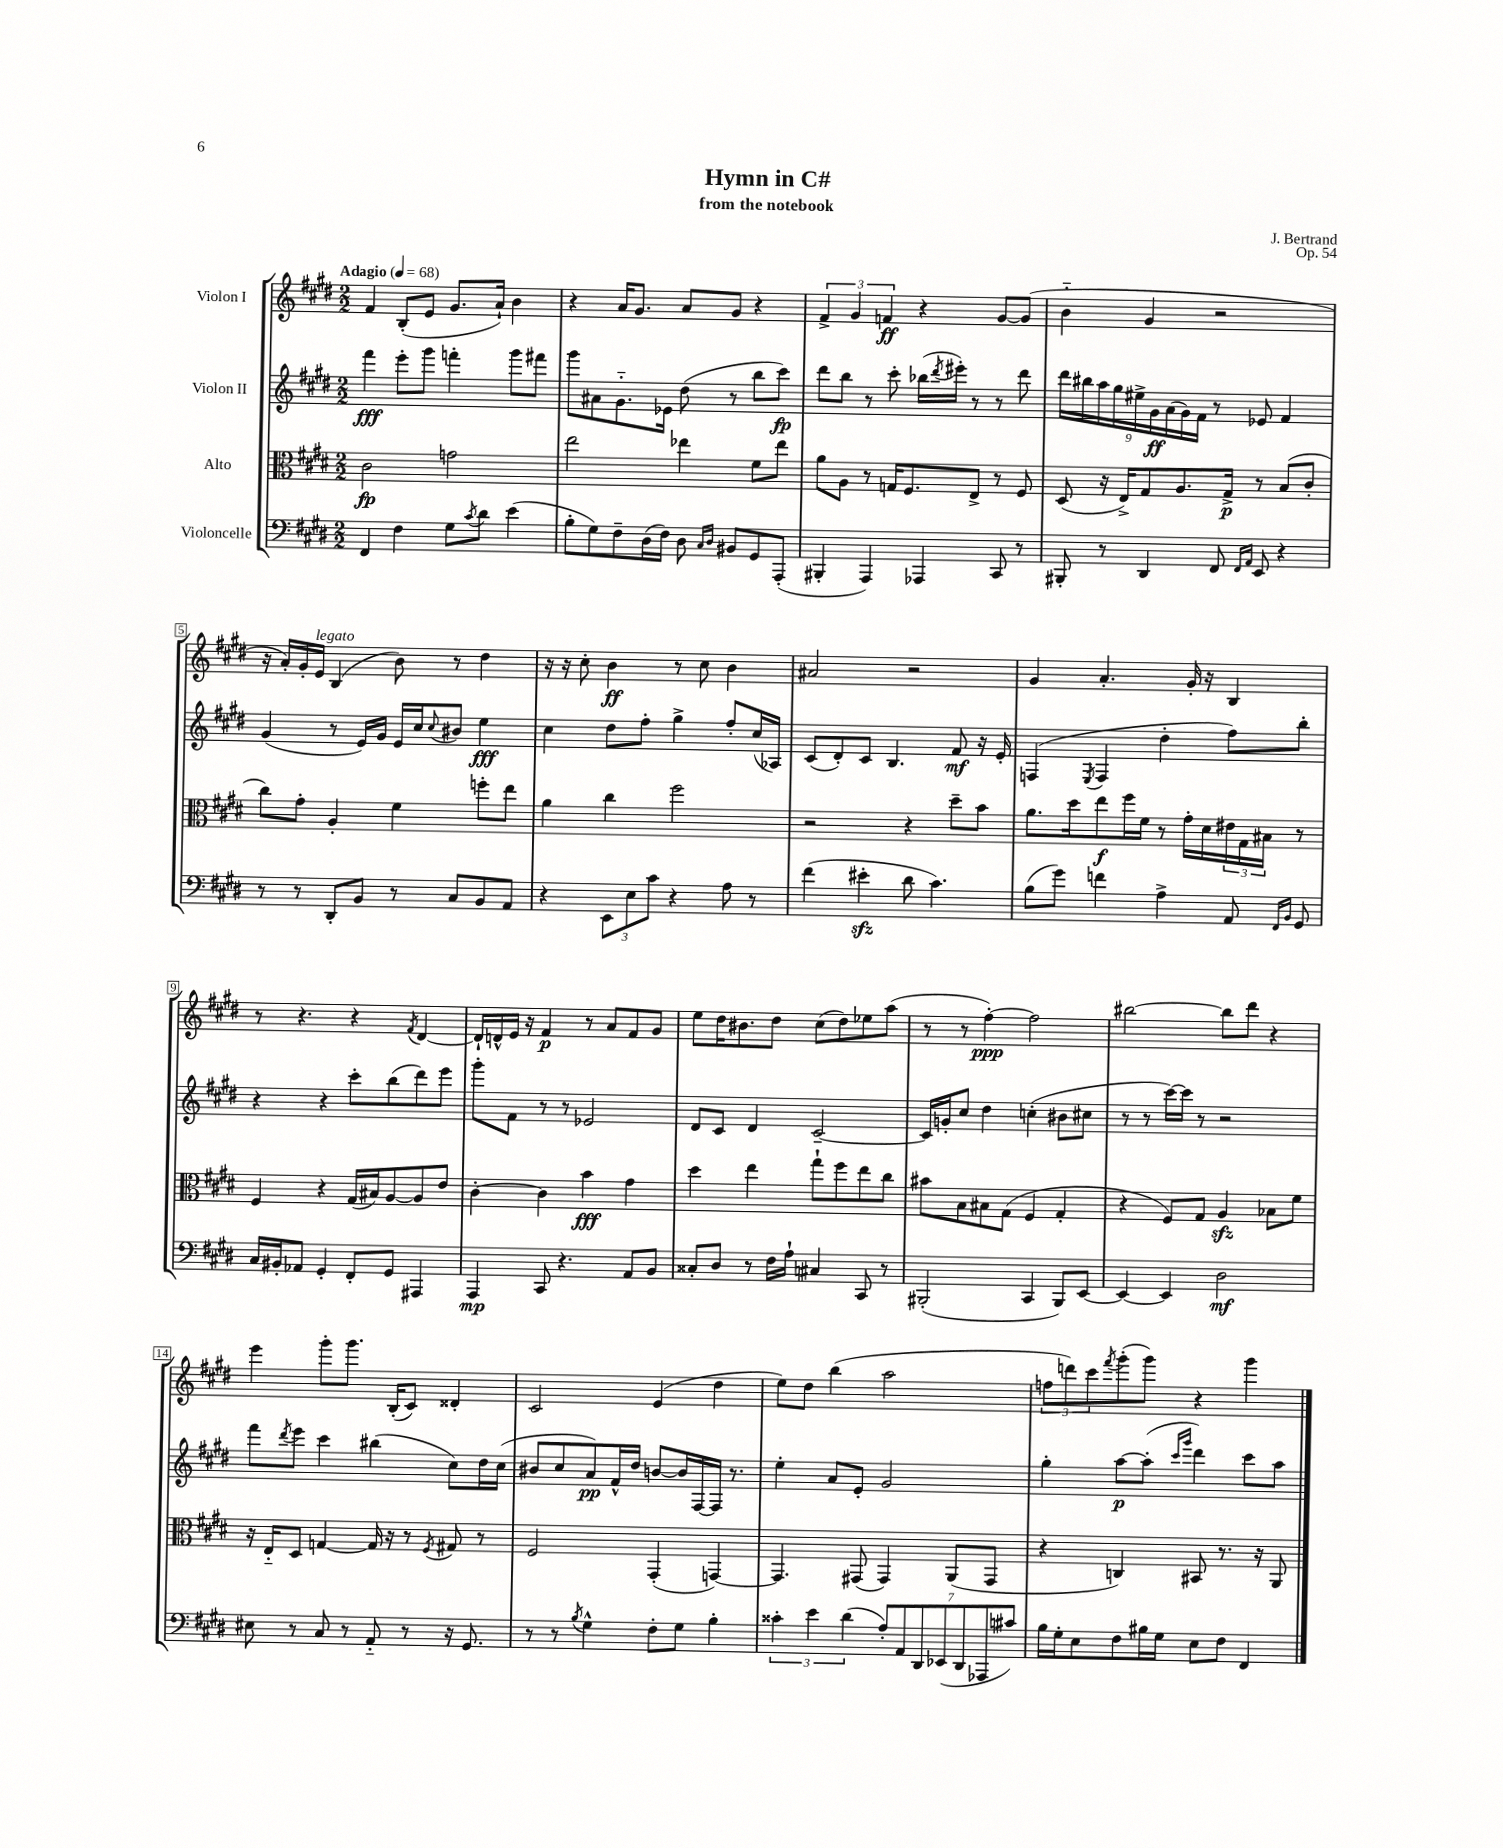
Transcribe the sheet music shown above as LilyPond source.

\header { title = "Hymn in C#" composer = "J. Bertrand" subtitle = "from the notebook" opus = "Op. 54" }
<<
\new StaffGroup <<
\new Staff = "s0" \with { instrumentName = "Violon I" } {
    \clef treble \key e \major \numericTimeSignature \time 2/2 \tempo "Adagio" 4 = 68
    fis'4 b8-.( e'8 gis'8. a'16-!) b'4 |
    r4 a'16 gis'8. a'8 gis'8 r4 |
    \tuplet 3/2 { fis'4-> gis'4 f'4\ff } r4 gis'8~ gis'8( |
    b'4-_ gis'4 r2 |
    r16 a'16-.) gis'16-. e'16^\markup { \italic "legato" } b4( b'8) r8 dis''4 |
    r16 r16 cis''8-. b'4\ff r8 cis''8 b'4 |
    ais'2 r2 |
    gis'4 a'4.-. gis'16-. r16 b4 |
    r8 r4. r4 \acciaccatura { fis'8 } dis'4~ |
    dis'16-! d'16-^ e'16 r16 fis'4\p r8 a'8 fis'8 gis'8 |
    e''8 dis''16 bis'8. dis''8 cis''8( dis''8) ees''8 a''8( |
    r8 r8 fis''4~-.\ppp) fis''2 |
    bis''2~ bis''8 dis'''8 r4 |
    e'''4 gis'''8-. gis'''8. b16-.( cis'8) disis'4-. |
    cis'2 e'4( dis''4 |
    e''8) dis''8 b''4( a''2 |
    \tuplet 3/2 { f''8 d'''8) cis'''8 } \acciaccatura { fis'''8 } gis'''8-.( gis'''8) r4 gis'''4 \bar "|." |
}
\new Staff = "s1" \with { instrumentName = "Violon II" } {
    \clef treble \key e \major \numericTimeSignature \time 2/2
    fis'''4\fff e'''8-. gis'''8 f'''4-. gis'''8 fis'''8 |
    gis'''8 ais'8 gis'8.-_ ees'16 dis''8( r8 b''8 cis'''8\fp) |
    dis'''8 b''8 r8 cis'''8-. bes''16( \acciaccatura { dis'''8 } eis'''16-.) r8 r8 dis'''8 |
    \tuplet 9/8 { dis'''16 bis''16 a''16 gis''16 eis''16-> gis'16\ff a'16( gis'16) fis'16 } r8 ees'8 fis'4 |
    gis'4( r8 e'16) gis'16 e'16 cis''16 \appoggiatura { cis''8 } bis'8 e''4\fff |
    cis''4 dis''8 fis''8-. gis''4-> fis''8-. cis''16( aes16) |
    cis'8( dis'8-.) cis'8 b4. fis'8\mf r16 e'16-. |
    f4( \acciaccatura { e8 } f4 dis''4-. fis''8) b''8-. |
    r4 r4 cis'''8-. b''8( dis'''8) e'''8 |
    gis'''8-. fis'8 r8 r8 ees'2 |
    dis'8 cis'8 dis'4 cis'2~-- |
    cis'16 g'16-. cis''8 dis''4 c''4-.( bis'8 cis''8 |
    r8 r8 cis'''16~) cis'''16 r8 r2 |
    fis'''8 \acciaccatura { dis'''8 } e'''8 cis'''4 bis''4( cis''8) dis''16 cis''16( |
    bis'8 cis''8 a'8\pp) fis'16-^ dis''16 b'8~ b'16 fis16~ fis16 r8. |
    e''4-. a'8 e'8-. gis'2 |
    gis''4-. a''8~\p a''8-.( \grace { cis'''16 gis'''16 } dis'''4) cis'''8 a''8 \bar "|." |
}
\new Staff = "s2" \with { instrumentName = "Alto" } {
    \clef alto \key e \major \numericTimeSignature \time 2/2
    cis'2\fp g'2 |
    e''2 ees''4 fis'8 ees''8 |
    a'8 a8 r8 g16 fis8. e8-> r8 fis8 |
    dis8( r16 e16->) gis8 a8. gis16->\p r8 b8( cis'8-. |
    cis''8) gis'8-. a4-. fis'4 f''8-. e''8 |
    a'4 cis''4 fis''2 |
    r2 r4 dis''8-- b'8 |
    a'8. dis''16 e''8\f fis''16 fis'16 r8 gis'16-. dis'16 \tuplet 3/2 { eis'16 gis16 bis16 } r8 |
    fis4 r4 gis16( bis16) a8~ a8 e'8 |
    cis'4~-. cis'4 b'4\fff gis'4 |
    dis''4 e''4 gis''8-! fis''8 e''8 cis''8 |
    bis'8 b8 bis8 gis8( fis4 gis4-. |
    r4 fis8) gis8 a4\sfz bes8 fis'8 |
    r16 e16-_ dis8 g4~ g16 r16 r8 \acciaccatura { fis8 } gis8 r8 |
    fis2 gis,4-.( g,4~) |
    g,4. gis,8( gis,4) a,8( gis,8 |
    r4 c4) bis,8 r8. r16 a,8 \bar "|." |
}
\new Staff = "s3" \with { instrumentName = "Violoncelle" } {
    \clef bass \key e \major \numericTimeSignature \time 2/2
    fis,4 fis4 gis8 \acciaccatura { cis'8 } dis'8 e'4( |
    b8-. gis8) fis8-- dis16( fis16) dis8 \grace { cis16 dis16 } bis,8 gis,8 a,,8-.( |
    bis,,4-. a,,4) aes,,4 cis,8 r8 |
    bis,,8-. r8 dis,4 fis,8 \grace { fis,16 a,16 } e,8 r4 |
    r8 r8 dis,8-. b,8 r8 cis8 b,8 a,8 |
    r4 \tuplet 3/2 { e,8 e8 cis'8 } r4 a8 r8 |
    fis'4( eis'4-.\sfz dis'8 cis'4.) |
    b8( gis'8) f'4 a4-> a,8 \grace { fis,16 b,16 } gis,8 |
    cis16 bis,16-. aes,8 gis,4-. fis,8-. gis,8 ais,,4 |
    a,,4\mp cis,8 r4. a,8 b,8 |
    cisis8-. dis8 r8 fis16 a16-! cis4 cis,8 r8 |
    bis,,2-.( cis,4 bis,,8) e,8~ |
    e,4~ e,4 dis2\mf |
    eis8 r8 cis8 r8 a,8-_ r8 r16 gis,8. |
    r8 r8 \acciaccatura { b8 } gis4-^ fis8-. gis8 b4-. |
    \tuplet 3/2 { cisis'4-. e'4 dis'4( } \tuplet 7/4 { a8-.) a,8 dis,8 ees,8( dis,8 aes,,8 cis'8) } |
    b16 gis16-. e8 fis8 bis16 gis16 e8 fis8 fis,4 \bar "|." |
}
>>
>>
\layout { \context { \Score \override BarNumber.stencil = #(make-stencil-boxer 0.1 0.3 ly:text-interface::print) } }
